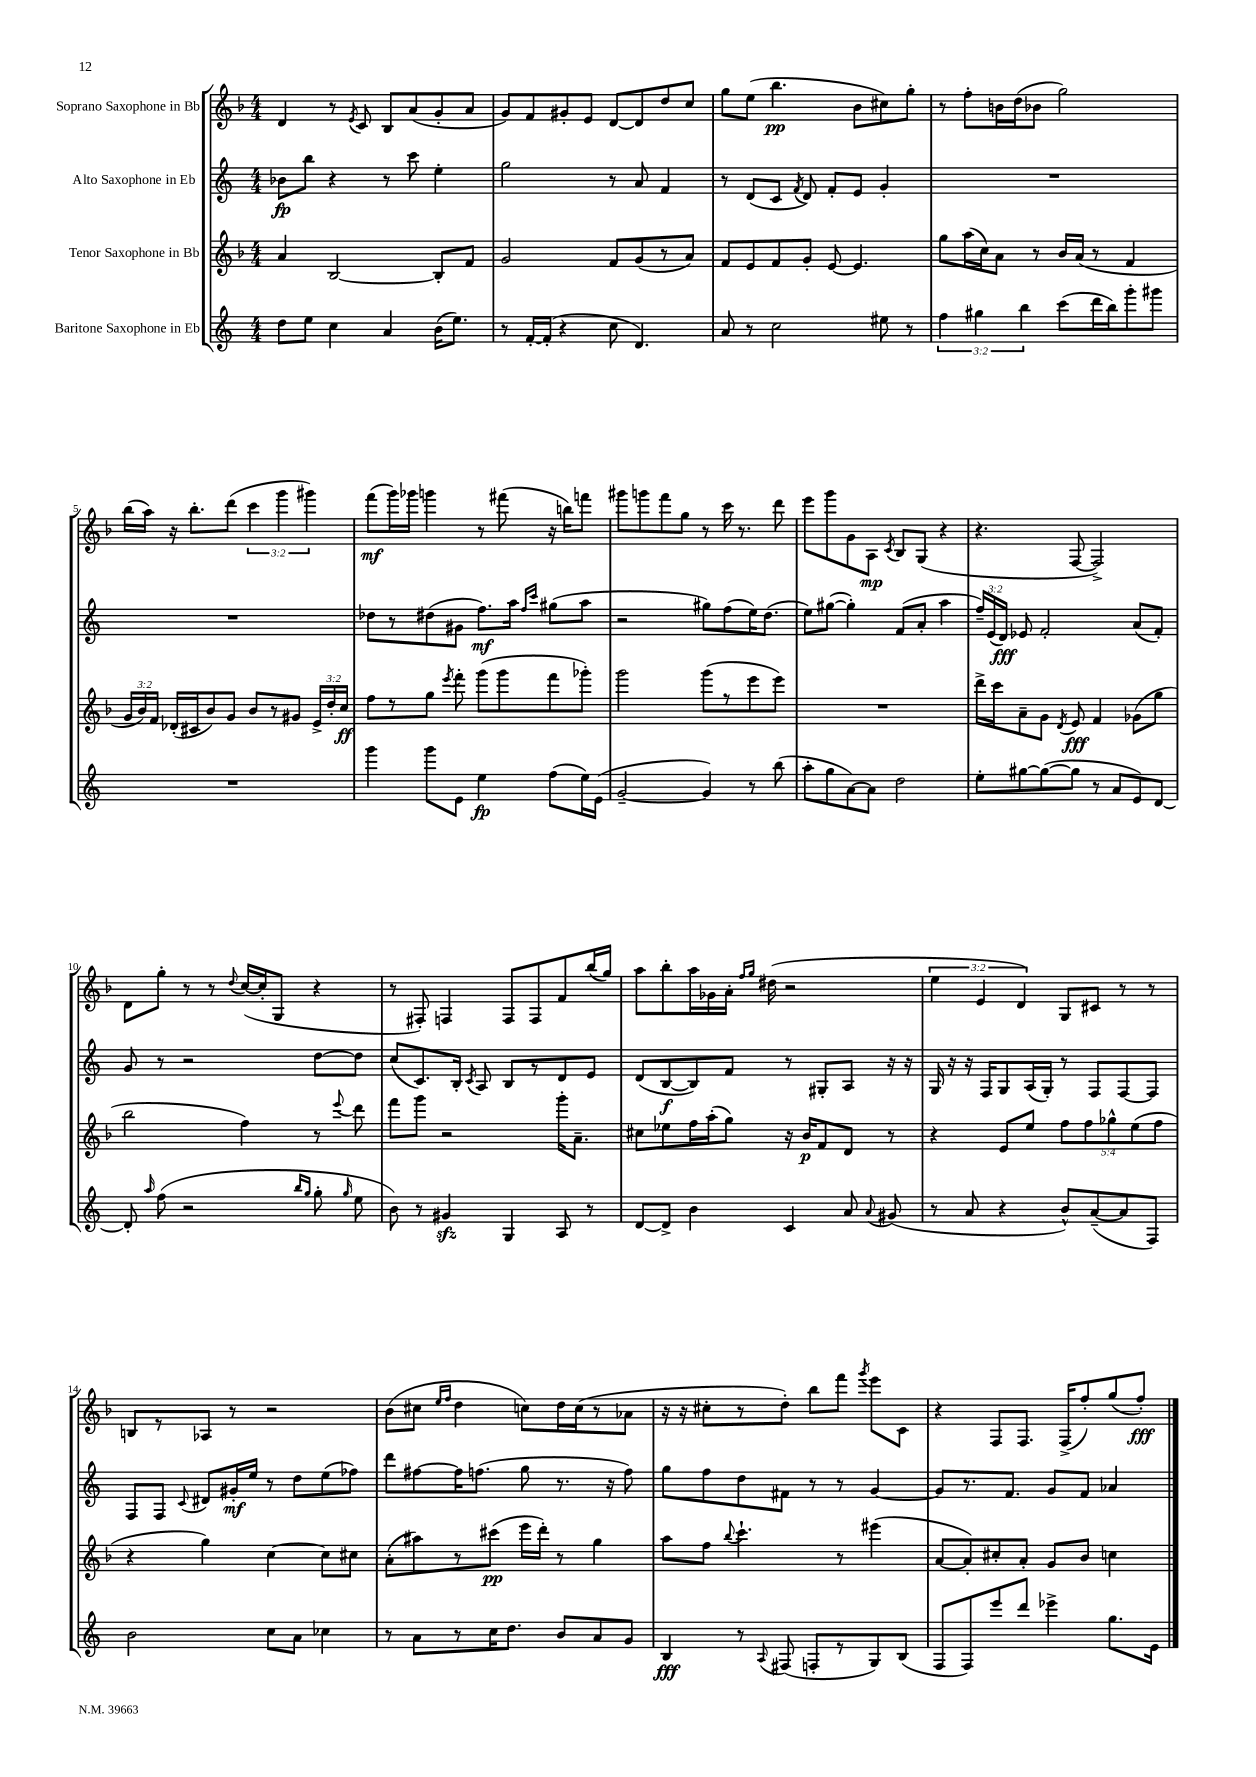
<<
\new StaffGroup <<
\new Staff = "s0" \with { instrumentName = "Soprano Saxophone in Bb" } {
    \clef treble \key f \major \numericTimeSignature \time 4/4 \override Staff.TupletNumber.text = #tuplet-number::calc-fraction-text
    \autoBeamOff d'4 r8 \acciaccatura { e'8 } c'8 bes8[ a'8( g'8-. a'8] |
    g'8[) f'8 gis'8-. e'8] d'8[~ d'8 d''8 c''8] |
    g''8[ e''8]( bes''4.\pp bes'8[ cis''8) g''8]-. |
    r8 f''8[-. b'16 d''16( bes'8] g''2) |
    bes''16[( a''16]) r16 bes''8.[-. d'''8]( \tuplet 3/2 { c'''4 g'''4 gis'''4) } |
    f'''8[\mf( g'''16) ges'''16] g'''4 r8 fis'''8( r16 b''16[) f'''8] |
    gis'''8[ g'''8 f'''8 g''8] r8 c'''16 r8. d'''8 |
    e'''8[ g'''8 g'8 a8]\mp \acciaccatura { c'8 } bes8[ g8]( r4 |
    r4. f8~ f2->) |
    d'8[ g''8]-. r8 r8 \appoggiatura { d''8 } c''16[~( c''16-. g8] r4 |
    r8 fis8-.) f4 f8[ f8 f'8 bes''16( g''16]) |
    a''8[ bes''8-. a''16 ges'16 a'16]-. \grace { f''16[ g''16] } dis''16( r2 |
    \tuplet 3/2 { e''4 e'4 d'4) } g8[ cis'8] r8 r8 |
    b8[ r8 aes8] r8 r2 |
    bes'8[( cis''8] \grace { e''16[ f''16] } d''4 c''8[) d''16 c''16( r8 aes'8] |
    r16 r16 cis''8[-. r8 d''8]-.) bes''8[ f'''8] \acciaccatura { g'''8 } e'''8[ c'8] |
    r4 f8[ f8.] f16[->( f''8-.) g''8( f''8]-.\fff) \bar "|." |
}
\new Staff = "s1" \with { instrumentName = "Alto Saxophone in Eb" } {
    \clef treble \key c \major \numericTimeSignature \time 4/4 \override Staff.TupletNumber.text = #tuplet-number::calc-fraction-text
    \autoBeamOff bes'8[\fp b''8] r4 r8 c'''8 e''4-. |
    g''2 r8 a'8 f'4 |
    r8 d'8[( c'8] \acciaccatura { f'8 } d'8) f'8[-. e'8] g'4-. |
    R1 |
    R1 |
    des''8[ r8 dis''8( gis'8] f''8.[\mf) a''16] \grace { f''16[ c'''16] } gis''8[( a''8] |
    r2 gis''8[) f''8( e''16) d''8.]( |
    e''8[) gis''8]~( gis''4-.) f'8[( a'8]-. a''4 |
    \tuplet 3/2 { f''16[--) e'16( d'16]\fff) } ees'8 f'2-. a'8[( f'8]-.) |
    g'8 r8 r2 d''8[~ d''8] |
    c''8[( c'8.) b16]-. \acciaccatura { c'8 } a8 b8[ r8 d'8 e'8] |
    d'8[( b8~\f b8) f'8] r8 gis8[-. a8] r16 r16 |
    g16 r16 r16 f16[ g8 a16( g16]-.) r8 f8[ f8~ f8] |
    f8[ f8] \appoggiatura { c'8 } dis'8[ gis'16-.\mf e''16] r8 d''8[ e''8( fes''8]) |
    d'''8[ fis''8~ fis''16 f''8.]( g''8 r8. r16 f''8) |
    g''8[ f''8 d''8 fis'8] r8 r8 g'4~ |
    g'8[ r8. f'8.] g'8[ f'8] aes'4 \bar "|." |
}
\new Staff = "s2" \with { instrumentName = "Tenor Saxophone in Bb" } {
    \clef treble \key f \major \numericTimeSignature \time 4/4 \override Staff.TupletNumber.text = #tuplet-number::calc-fraction-text
    \autoBeamOff a'4 bes2~ bes8[-. f'8] |
    g'2 f'8[ g'8( r8 a'8]) |
    f'8[ e'8 f'8 g'8]-. e'8~ e'4. |
    g''8[ a''16( c''16) a'8] r8 bes'16[ a'16]( r8 f'4 |
    \tuplet 3/2 { g'16[ bes'16) f'16] } des'16[-.( cis'16 bes'8) g'8] bes'8[ r8 gis'8] \tuplet 3/2 { e'16[-> d''16-. c''16]\ff } |
    f''8[ r8 g''8] \acciaccatura { e'''8 } f'''8-. g'''8[( g'''8 f'''8 ges'''8]-.) |
    g'''2 g'''8[( r8 e'''8 e'''8]) |
    R1 |
    d'''16[-> c'''16 a'8-- g'8] \acciaccatura { d'8 } e'8\fff f'4 ges'8[( g''8] |
    bes''2 f''4) r8 \appoggiatura { e'''8 } d'''8 |
    f'''8[ g'''8] r2 g'''16[-. a'8.]-- |
    cis''8[ ees''8 f''16 a''16-.( g''8]) r16 bes'16[\p f'8 d'8] r8 |
    r4 e'8[ e''8] \tuplet 5/4 { f''8[ f''8 ges''8-^ e''8( f''8] } |
    r4 g''4) c''4~ c''8[ cis''8] |
    a'8[-.( ais''8) r8 cis'''8]\pp( e'''16[ d'''16]-.) r8 g''4 |
    a''8[ f''8] \appoggiatura { bes''8 } c'''4.-! r8 eis'''4( |
    a'8[~ a'8-.) cis''8-. a'8]-. g'8[ bes'8] c''4 \bar "|." |
}
\new Staff = "s3" \with { instrumentName = "Baritone Saxophone in Eb" } {
    \clef treble \key c \major \numericTimeSignature \time 4/4 \override Staff.TupletNumber.text = #tuplet-number::calc-fraction-text
    \autoBeamOff d''8[ e''8] c''4 a'4 b'16[( e''8.]) |
    r8 f'16[~-. f'16]-.( r4 c''8 d'4.) |
    a'8 r8 c''2 eis''8 r8 |
    \tuplet 3/2 { f''4 gis''4 b''4 } c'''8[( d'''16 b''16) g'''8-. gis'''8] |
    R1 |
    g'''4 g'''8[ e'8] e''4\fp f''8[( e''16) e'16]( |
    g'2~-- g'4) r8 b''8( |
    a''8[-. g''8 a'8~) a'8] d''2 |
    e''8[-. gis''8~ gis''8~( gis''8] r8 a'8[ e'8) d'8]~ |
    d'8-. \grace { a''16 } f''8( r2 \grace { b''16[ g''16] } g''8-. \grace { g''16 } e''8 |
    b'8) r8 gis'4\sfz g4 a8 r8 |
    d'8[~ d'8]-> b'4 c'4 a'8 \appoggiatura { a'8 } gis'8( |
    r8 a'8 r4 b'8[-^) a'8~--( a'8 f8]) |
    b'2 c''8[ a'8] ces''4 |
    r8 a'8[ r8 c''16 d''8.] b'8[ a'8 g'8] |
    b4\fff r8 \appoggiatura { a8 } fis8( f8[-. r8 g8) b8]( |
    f8[ f8) e'''8 d'''8] ees'''4-> g''8.[ e'16] \bar "|." |
}
>>
>>
